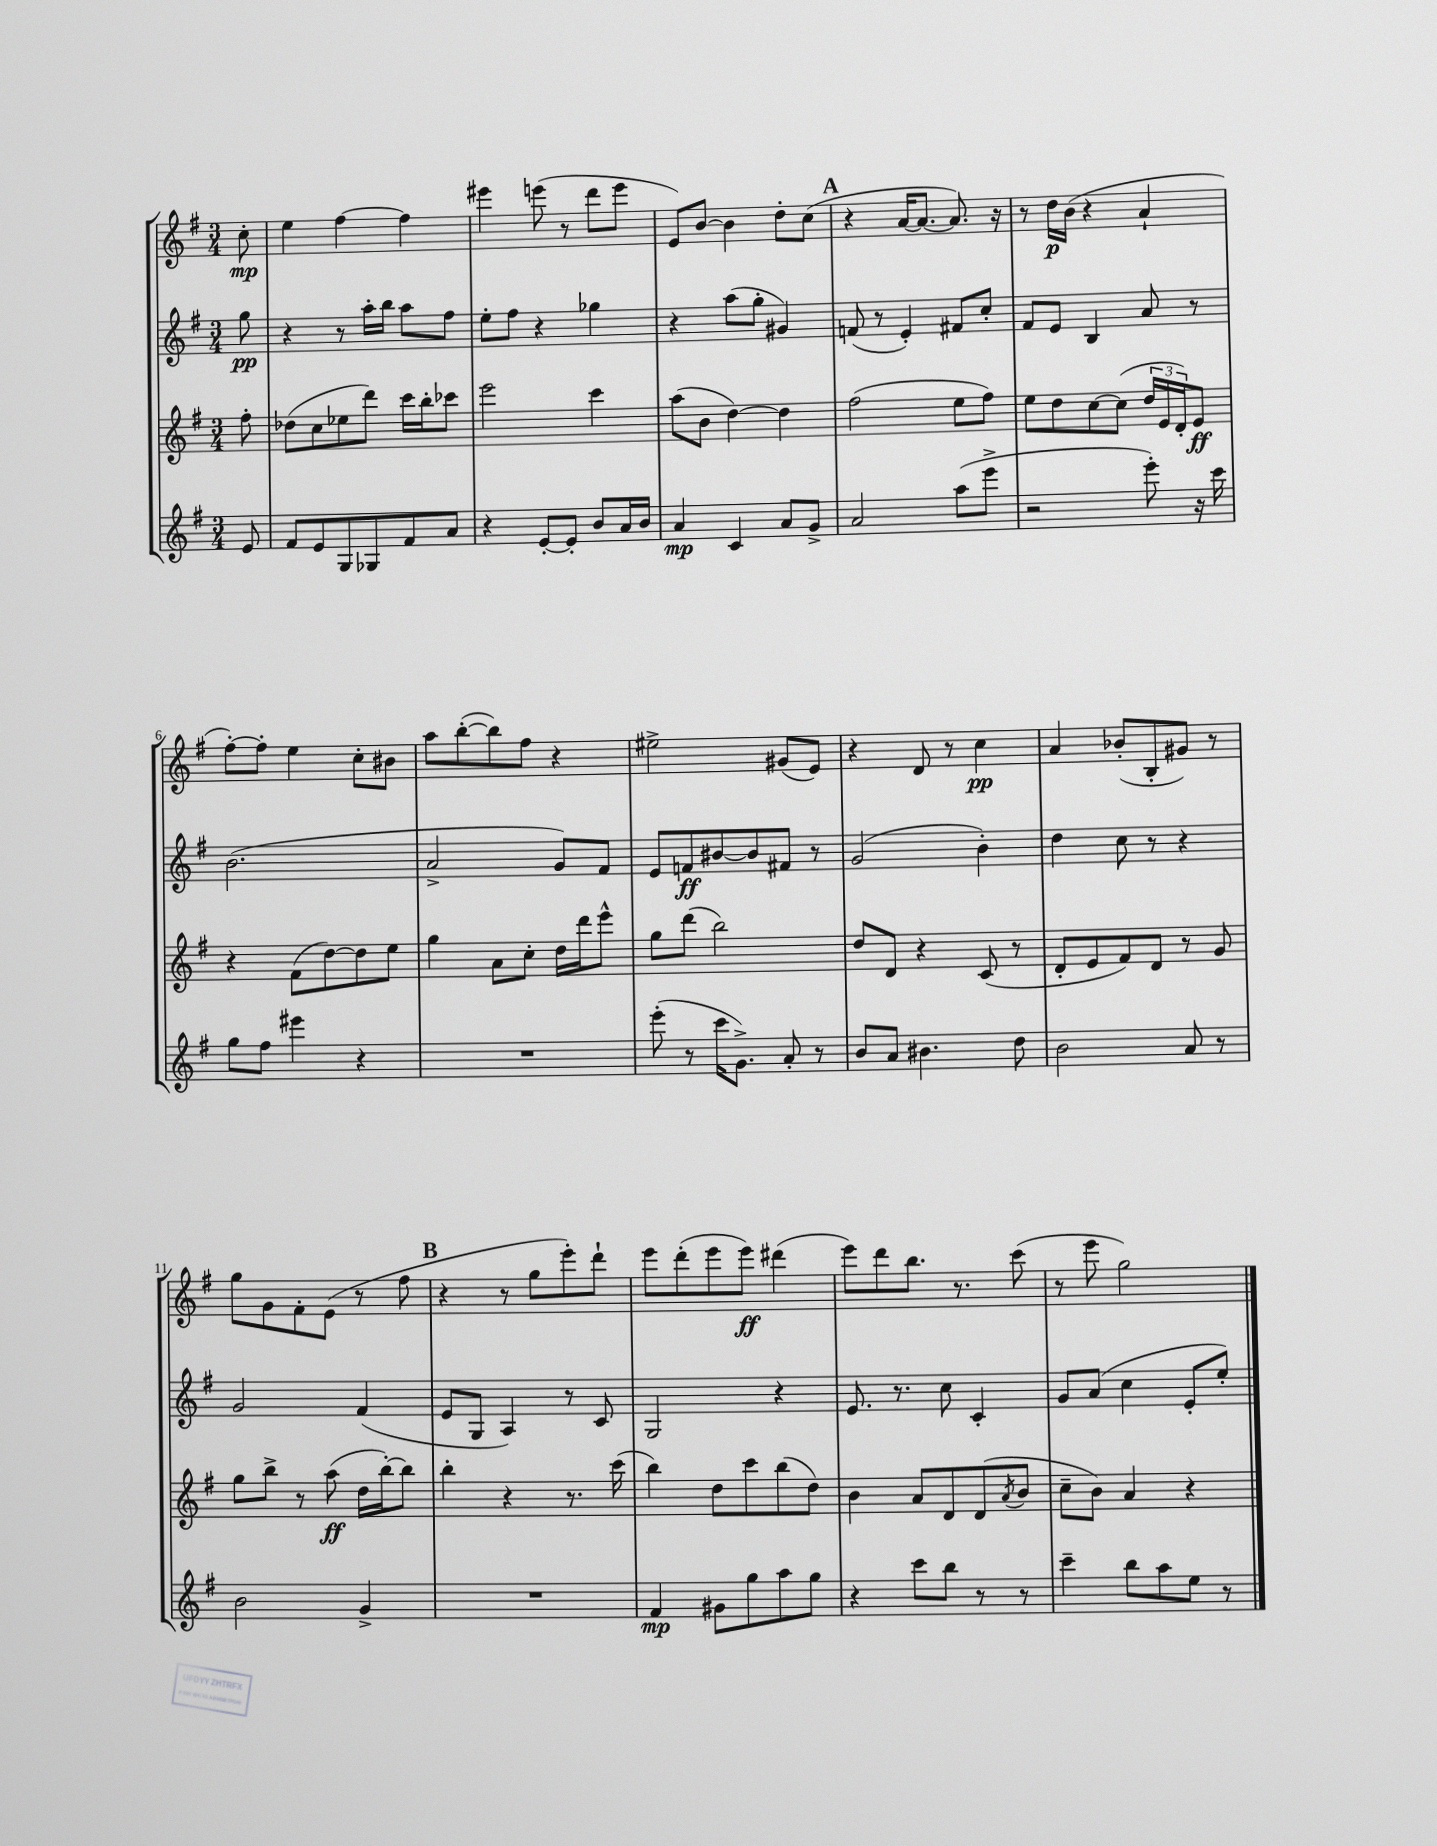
<<
\new StaffGroup <<
\new Staff = "s0" {
    \clef treble \key g \major \numericTimeSignature \time 3/4 \partial 8
    c''8-.\mp |
    e''4 fis''4~ fis''4 |
    eis'''4 e'''8( r8 d'''8 e'''8 |
    e'8) b'8~ b'4 d''8-. c''8( |
    \mark \markup { \bold "A" } r4 a'16~ a'8.~ a'8.) r16 |
    r8 d''16\p b'16( r4 a'4-! |
    fis''8~-.) fis''8-. e''4 c''8-. bis'8 |
    a''8 b''8~-.( b''8) fis''8 r4 |
    eis''2-> gis'8( e'8) |
    r4 d'8 r8 c''4\pp |
    a'4 bes'8-.( b8-. gis'8) r8 |
    g''8 g'8 fis'8-. e'8( r8 fis''8 |
    \mark \markup { \bold "B" } r4 r8 g''8 e'''8-.) d'''8-! |
    e'''8 d'''8-.( e'''8 e'''8\ff) dis'''4( |
    e'''8) d'''8 b''8. r8. c'''8( |
    r8 e'''8 g''2) \bar "|." |
}
\new Staff = "s1" {
    \clef treble \key g \major \numericTimeSignature \time 3/4 \partial 8
    g''8\pp |
    r4 r8 a''16-. b''16 a''8 fis''8 |
    e''8-. fis''8 r4 ges''4 |
    r4 a''8( g''8-. gis'4) |
    \mark \markup { \bold "A" } f'8( r8 e'4-.) fis'8 c''8-. |
    fis'8 e'8 b4 a'8 r8 |
    b'2.( |
    a'2-> g'8) fis'8 |
    e'8 f'8\ff bis'8~ bis'8 fis'8 r8 |
    g'2( b'4-.) |
    d''4 c''8 r8 r4 |
    g'2 fis'4( |
    \mark \markup { \bold "B" } e'8 g8 a4) r8 c'8 |
    g2 r4 |
    e'8. r8. c''8 c'4-. |
    g'8 a'8( c''4 e'8-. e''8-.) \bar "|." |
}
\new Staff = "s2" {
    \clef treble \key g \major \numericTimeSignature \time 3/4 \partial 8
    fis''8-. |
    des''8( c''8 ees''8 d'''8) c'''16 b''16-. ces'''8 |
    e'''2 c'''4 |
    a''8( b'8 d''4~) d''4 |
    \mark \markup { \bold "A" } fis''2( e''8 fis''8) |
    e''8 d''8 c''8~ c''8( \tuplet 3/2 { d''16 e'16 d'16-.) } e'8\ff |
    r4 fis'8( d''8~) d''8 e''8 |
    g''4 a'8 c''8-. d''16 d'''16 e'''8-^ |
    g''8 d'''8( b''2) |
    d''8 d'8 r4 c'8( r8 |
    d'8-. e'8 fis'8) d'8 r8 g'8 |
    g''8 b''8-> r8 a''8\ff( d''16 b''16~-.) b''8 |
    \mark \markup { \bold "B" } b''4-. r4 r8. c'''16( |
    b''4) d''8 c'''8 b''8( d''8) |
    b'4 a'8 d'8 d'8( \acciaccatura { a'8 } b'8 |
    c''8-- b'8) a'4 r4 \bar "|." |
}
\new Staff = "s3" {
    \clef treble \key g \major \numericTimeSignature \time 3/4 \partial 8
    e'8 |
    fis'8 e'8 g8 ges8 fis'8 a'8 |
    r4 e'8~-. e'8-. b'8 a'16 b'16 |
    a'4\mp c'4 a'8 g'8-> |
    \mark \markup { \bold "A" } a'2 a''8( e'''8-> |
    r2 e'''8-.) r16 c'''16 |
    g''8 fis''8 eis'''4 r4 |
    R2. |
    e'''8-.( r8 c'''16 g'8.->) a'8-. r8 |
    b'8 a'8 bis'4. d''8 |
    b'2 a'8 r8 |
    b'2 g'4-> |
    \mark \markup { \bold "B" } R2. |
    fis'4\mp gis'8 g''8 a''8 g''8 |
    r4 c'''8 b''8 r8 r8 |
    c'''4-- b''8 a''8 e''8 r8 \bar "|." |
}
>>
>>
